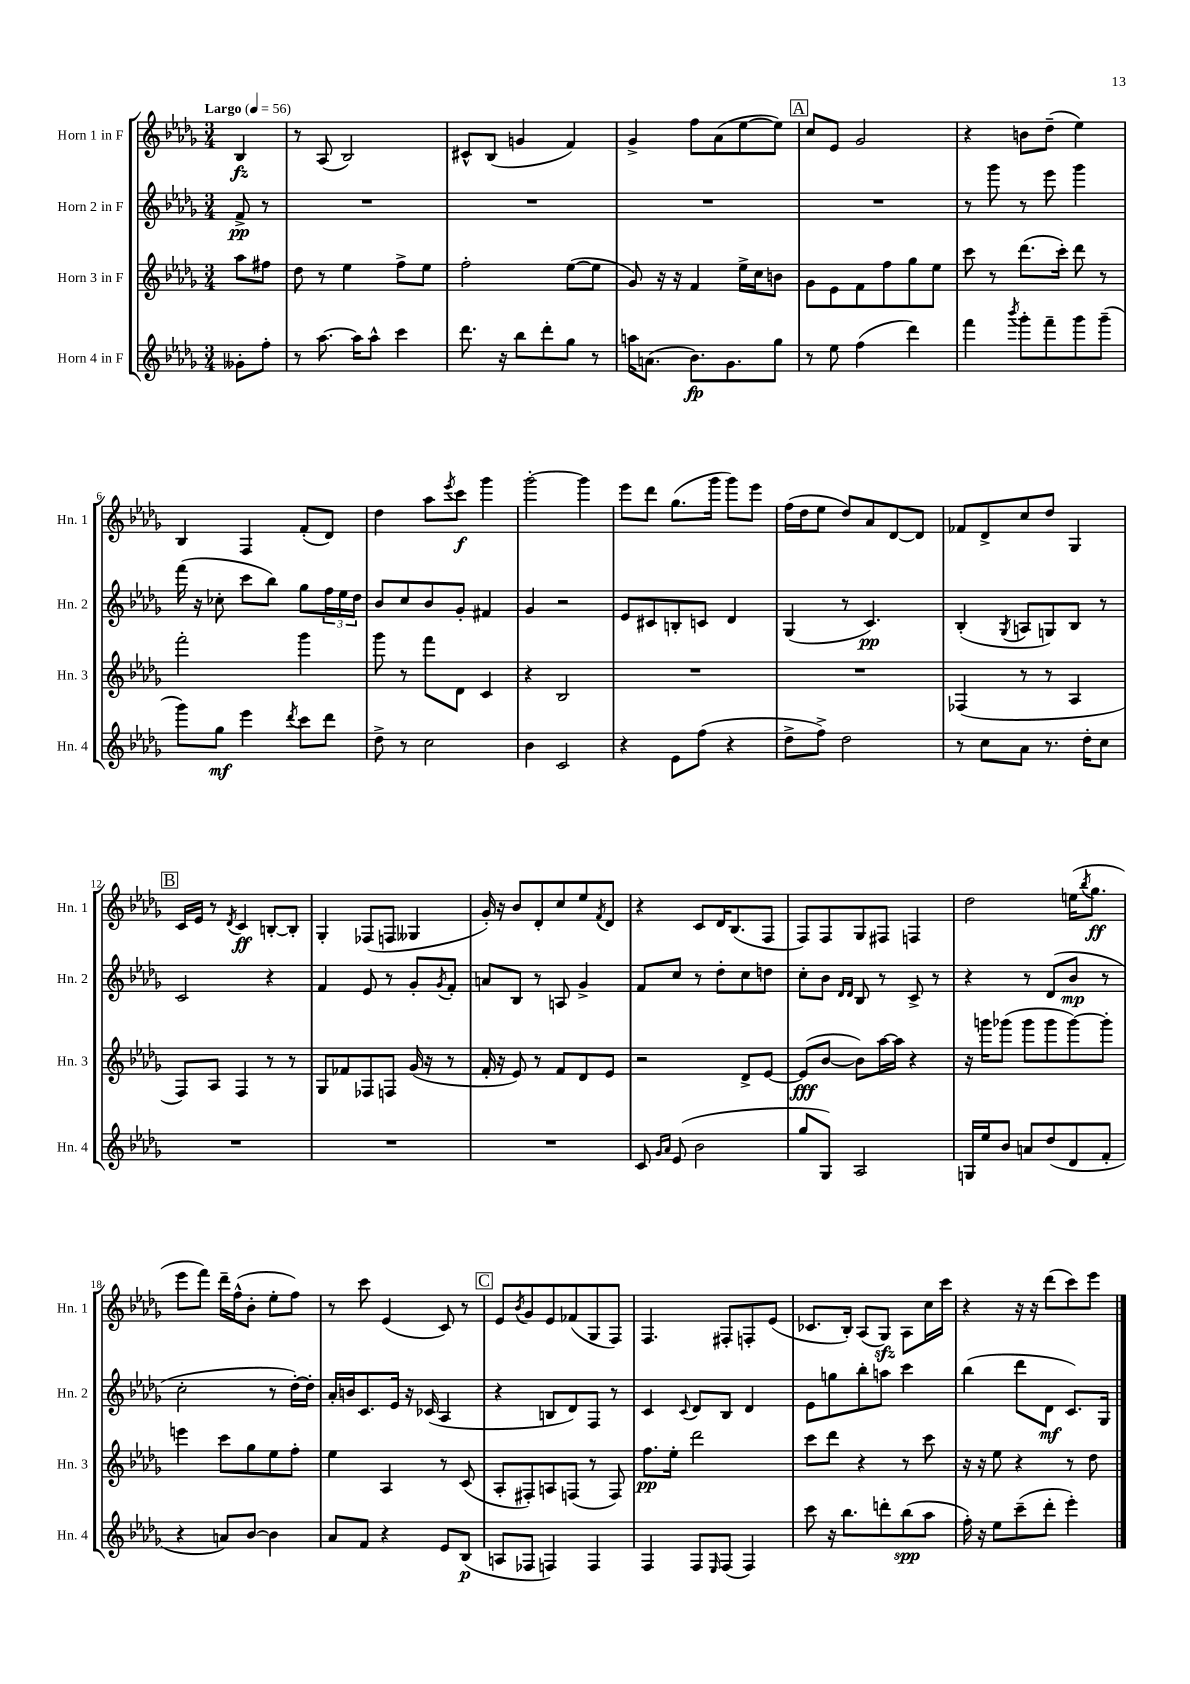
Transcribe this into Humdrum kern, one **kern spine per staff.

**kern	**kern	**kern	**kern
*staff4	*staff3	*staff2	*staff1
*clefG2	*clefG2	*clefG2	*clefG2
*k[b-e-a-d-g-]	*k[b-e-a-d-g-]	*k[b-e-a-d-g-]	*k[b-e-a-d-g-]
*M3/4	*M3/4	*M3/4	*M3/4
*MM56	*MM56	*MM56	*MM56
8g--'	8aa-	8f^	4B-
8ff'	8ff#	8r	.
=	=	=	=
8r	8dd-	2.r	8r
[8.aa-	8r	.	(8A-
.	4ee-	.	2B-)
16aa-]	.	.	.
8aa-^^	.	.	.
4ccc	8ff^	.	.
.	8ee-	.	.
=	=	=	=
8.ddd-	2ff'	2.r	8c#^^
.	.	.	(8B-
16r	.	.	.
8bb-	.	.	4g
8ddd-'	.	.	.
8gg-	([8ee-	.	4f)
8r	8ee-]	.	.
=	=	=	=
16aa	8g-)	2.r	4g-^
(8.a	.	.	.
.	16r	.	.
.	16r	.	.
8.b-)	4f	.	8ff
.	.	.	(8a-
8.g-	.	.	.
.	16ee-^	.	[8ee-
.	16cc	.	.
8gg-	8b	.	8ee-])
=	=	=	=
8r	8g-	2.r	8cc
8ee-	8e-	.	8e-
(4ff	8f	.	2g-
.	8ff	.	.
4ddd-)	8gg-	.	.
.	8ee-	.	.
=	=	=	=
4fff	8ccc	8r	4r
.	8r	8ggg-	.
8qbbb-	.	.	.
8ggg-'	(8.ddd-	8r	8b
8fff~	.	8eee-	(8dd-~
.	16ccc')	.	.
8ggg-	8ddd-	4ggg-	4ee-)
(8ggg-~	8r	.	.
=	=	=	=
8ggg-)	2fff'	(16fff	4B-
.	.	16r	.
8gg-	.	8cc-'	.
4eee-	.	8ccc	4F
.	.	8bb-)	.
8qddd-	.	.	.
8ccc	4ggg-	8gg-	(8f'
8ddd-	.	24ff	8d-)
.	.	24ee-	.
.	.	24dd-	.
=	=	=	=
8dd-^	8ggg-	8b-	4dd-
8r	8r	8cc	.
2cc	8fff	8b-	8aa-
.	.	.	8qeee-
.	8d-	8g-'	8ccc
.	4c	4f#	4ggg-
=	=	=	=
4b-	4r	4g-	[2ggg-'
2c	2B-	2r	.
.	.	.	4ggg-]
=	=	=	=
4r	2.r	8e-	8eee-
.	.	8c#	8ddd-
8e-	.	8B'	(8.gg-
(8ff	.	8c	.
.	.	.	16ggg-
4r	.	4d-	8ggg-)
.	.	.	8eee-
=	=	=	=
8dd-^	2.r	(4G-	(16ff
.	.	.	16dd-
8ff^)	.	.	8ee-
2dd-	.	8r	8dd-)
.	.	4.c)	8a-
.	.	.	[8d-
.	.	.	8d-]
=	=	=	=
8r	(4F-	(4B-'	8f-
8cc	.	.	8d-^
.	.	8qG-	.
8a-	8r	8A	8cc
8.r	8r	8G)	8dd-
.	4A-	8B-	4G-
16dd-'	.	.	.
8cc	.	8r	.
=	=	=	=
2.r	8F)	2c	16c
.	.	.	16e-
.	8A-	.	8r
.	.	.	8qd-
.	4F	.	4c
.	8r	4r	[8B'
.	8r	.	8B']
=	=	=	=
2.r	8G-	4f	4G-'
.	8f-	.	.
.	8F-	8e-	(8F-
.	8F	8r	8F
.	(16g-	8g-'	4G--
.	16r	.	.
.	.	8qg-	.
.	8r	8f'	.
=	=	=	=
2.r	16f'	8a	16g-')
.	16r	.	16r
.	8e-)	8B-	8b-
.	8r	8r	8d-'
.	8f	8A	8cc
.	8d-	4g-^	8ee-
.	.	.	8qf
.	8e-	.	8d-
=	=	=	=
8c	2r	8f	4r
16qqg-	.	.	.
16qqa-	.	.	.
(8e-	.	8cc	.
2b-	.	8r	8c
.	.	8dd-'	16d-
.	.	.	(8.B-
.	8d-^	8cc	.
.	[8e-	8dd	8F
=	=	=	=
8gg-	(8e-]	8cc'	8F)
8G-)	[8b-	8b-	8F
.	.	16qqd-	.
.	.	16qqd-	.
2A-	8b-])	8B-	8G-
.	[16aa-	8r	8F#
.	16aa-]	.	.
.	4r	8c^	4F
.	.	8r	.
=	=	=	=
16G	16r	4r	2dd-
16ee-	16ggg	.	.
8b-	(8ggg-	.	.
8a	8ggg-	8r	.
(8dd-	8ggg-	(8d-	.
8d-	[8ggg-)	8b-	(16ee
.	.	.	8qbb-
.	.	.	8.gg-
8f'	8ggg-']	8r	.
=	=	=	=
4r	4eee	2cc'	8eee-
.	.	.	8fff)
8a)	8ccc	.	16ddd-~
.	.	.	(16ff^^
[8b-	8gg-	.	8b-'
4b-]	8ee-	8r	8ee-'
.	8ff'	[16dd-')	8ff)
.	.	16dd-']	.
=	=	=	=
8a-	4ee-	16a-'	8r
.	.	16b	.
8f	.	8.c	8ccc
4r	4A-	.	(4e-
.	.	16e-	.
.	.	16r	.
.	.	(16c-	.
8e-	8r	4A-	8c)
(8B-	(8c	.	8r
=	=	=	=
8A	8A-'	4r	8e-
.	.	.	8qb-
8F-	8F#')	.	8g-
4F)	8A	8B	8e-
.	(8F	8d-)	(8f-
4F	8r	8F	8G-
.	8F)	8r	8F)
=	=	=	=
4F	8.ff	4c	4.F
.	16ee-'	.	.
.	.	8qqc	.
8F	2ddd-	8d-	.
16qqE-	.	.	.
(8F	.	8B-	8F#'
4F)	.	4d-	8F'
.	.	.	(8e-
=	=	=	=
8ccc	8ccc	8e-	8.c-
16r	8ddd-	8gg	.
8.bb-	.	.	16B-')
.	4r	8bb-'	(8A-
8ddd'	.	8aa	8G-)
(8bb-	8r	4ccc	8A-
8aa-	8ccc	.	16cc
.	.	.	16ccc
=	=	=	=
16ff')	16r	(4bb-	4r
16r	16r	.	.
8ee-	8ee-	.	.
(8ccc~	4r	8ddd-	16r
.	.	.	16r
8ddd-'	.	8d-	(8ddd-
4eee-')	8r	8.c)	8ccc)
.	8dd-	.	8eee-
.	.	16G-	.
==	==	==	==
*-	*-	*-	*-
